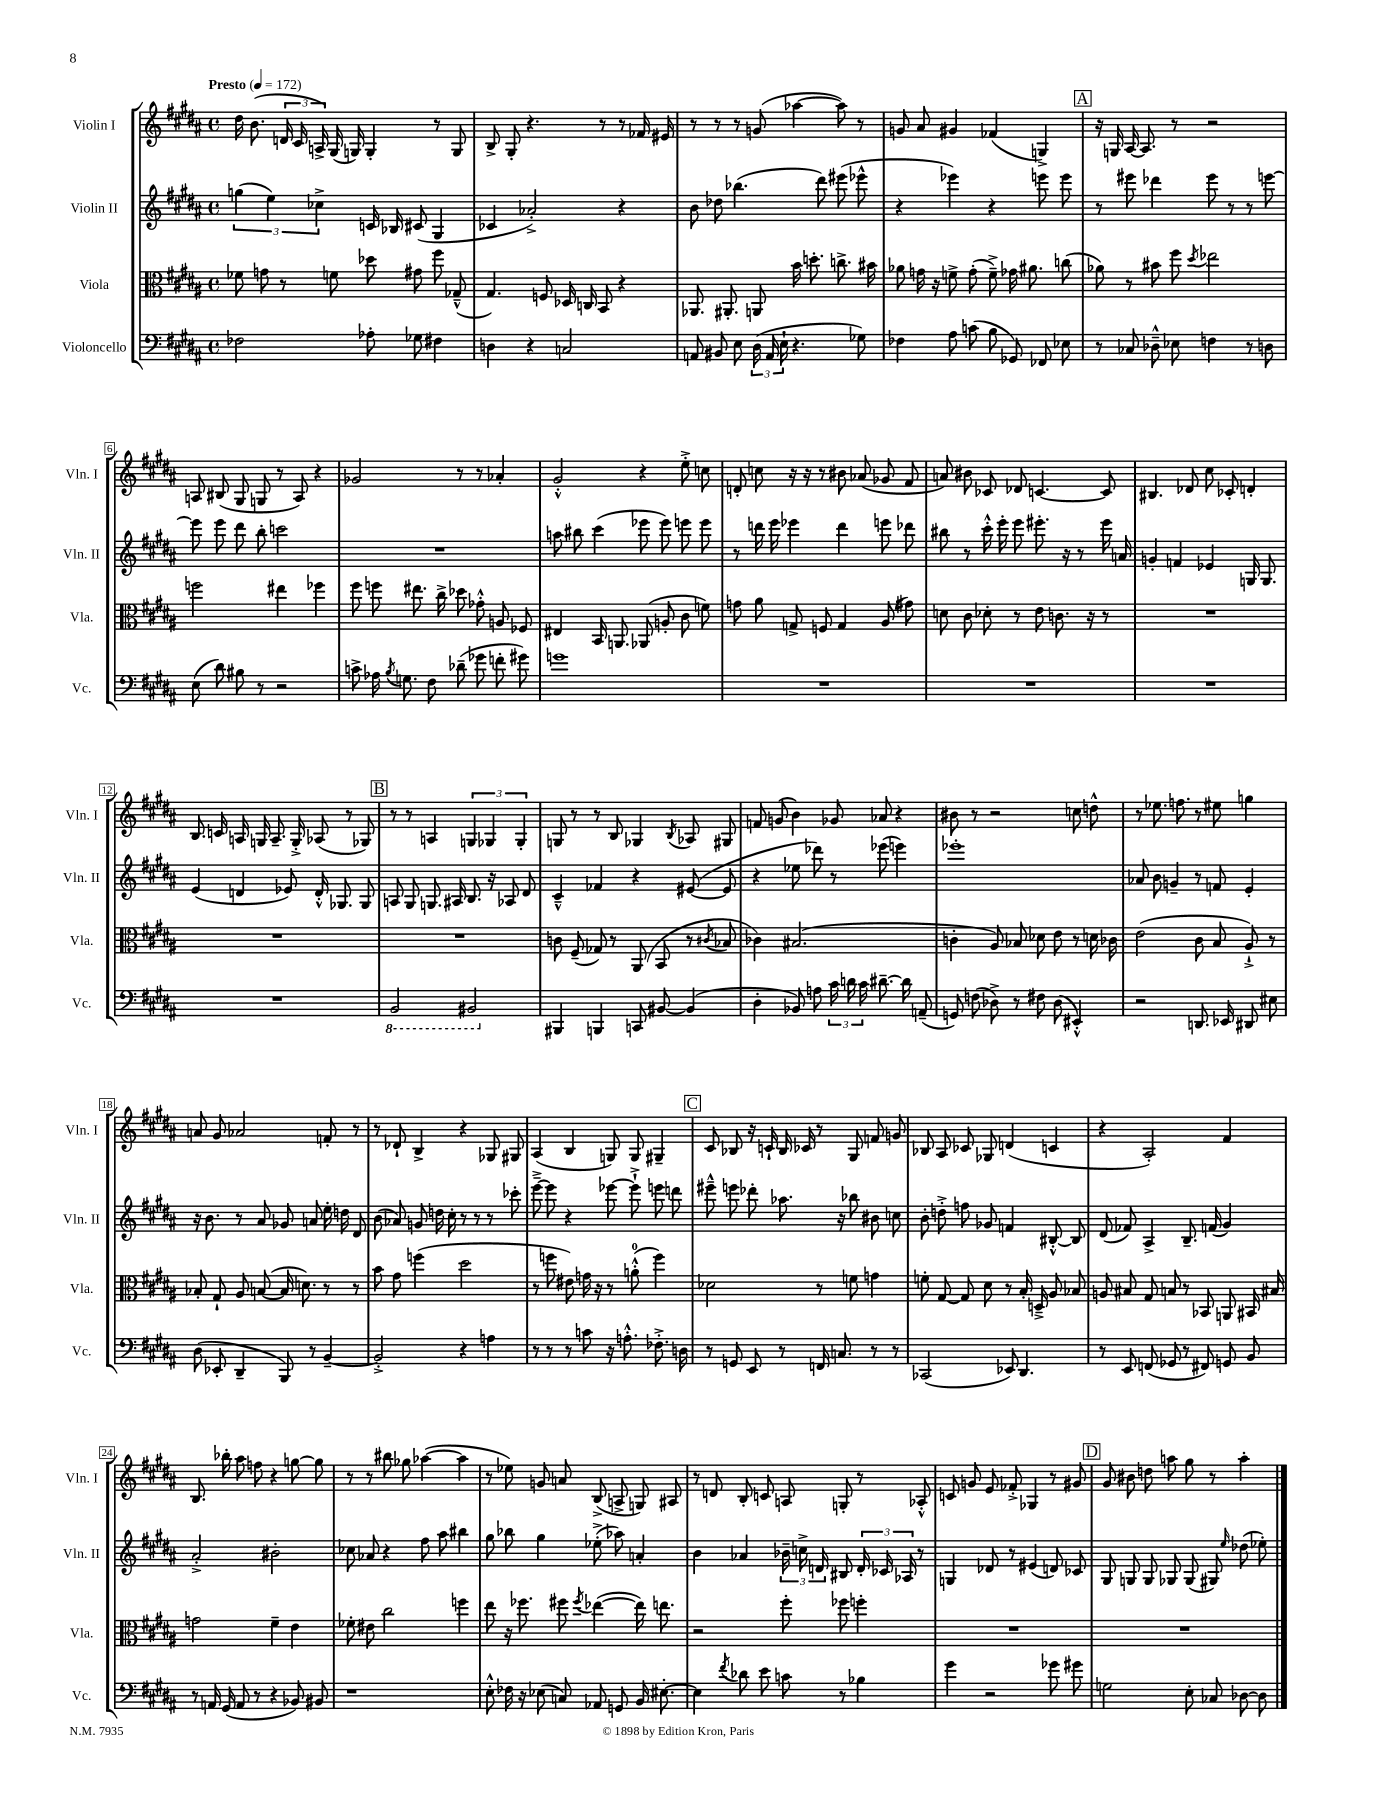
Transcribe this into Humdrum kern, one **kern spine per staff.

**kern	**kern	**kern	**kern
*part4	*part3	*part2	*part1
*staff4	*staff3	*staff2	*staff1
*I"Violoncello	*I"Viola	*I"Violin II	*I"Violin I
*I'Vc.	*I'Vla.	*I'Vln. II	*I'Vln. I
*clefF4	*clefC3	*clefG2	*clefG2
*k[f#c#g#d#a#]	*k[f#c#g#d#a#]	*k[f#c#g#d#a#]	*k[f#c#g#d#a#]
*M4/4	*M4/4	*M4/4	*M4/4
*met(c)	*met(c)	*met(c)	*met(c)
*MM172	*MM172	*MM172	*MM172
=1	=1	=1	=1
!	!	!	!LO:TX:a:B:t=Presto
2F-X\	8f-X\	(6ggn\	16dd#\
.	.	.	(8.b\
.	8gn\	.	.
.	.	6ee\)	.
.	8r	.	24dn/
.	.	.	24c#/
.	.	6cc-X^\	24An^/)
.	8fn\	.	(16G#/
.	.	.	16Gn/)
8A-X'\	8dd-X\	16cn/	4G'/
.	.	16B-X/	.
8G-X\	8g#X\	(8c#X/	.
4F#X\	8ff#\	4G#/	8r
.	(8G-X~^^/	.	8G/
=2	=2	=2	=2
4Dn\	4.G#/)	4c-X/	8B^/
.	.	.	8G#'/
4r	.	2a-X'^/)	4.r
.	8Fn/	.	.
2Cn/	16D-X/	.	.
.	16Cn/	.	.
.	8BB/	.	8r
.	4r	4r	8r
.	.	.	16f-X/
.	.	.	16e#X/
=3	=3	=3	=3
8AAn/	8.AA-X/	8b\	8r
8BB#X/	.	8dd-X\	8r
.	8.AA#X'/	.	.
8E\	.	(4.bb-X\	8r
(24D#\	8AAn/	.	(8gn/
24AA/	.	.	.
24E`\	.	.	.
4.r	16b\	.	[4aa-X\
.	8.ddn'\	.	.
.	.	8ddd#\)	.
.	8.ccn^\	(8eee#X\	8aa-\])
8G-X\)	.	8eee-X^^\	8r
.	16b#X\	.	.
=4	=4	=4	=4
4F-X\	8a-X\	4r	8gn/
.	16gn\	.	8a#/
.	16r	.	.
8A#\	8fn^\	4eee-X\)	4g#X/
(8cn\	(8g'\	.	.
8B\	8f~^\)	4r	(4f-X/
8GG-X/)	16g-X\	.	.
.	8.a#X\	.	.
8FF-X/	.	8eeen\	4Gn^/)
8E-X\	(8ccn\	8eee\	.
!!LO:REH:place=s1:t=A
=5	=5	=5	=5
8r	8a-X\)	8r	16r
.	.	.	16Gn/
8C-X/	8r	8eee#X\	[16A#/
.	.	.	8.A#/]
8D-X~^^\	8b#X\	4ddd-X\	.
8E-X\	8ff#\	.	8r
.	8qdd#/	.	.
4Fn\	2ee-X\	8eee#\	2r
.	.	8r	.
8r	.	8r	.
8Dn\	.	[8eeen\	.
!!LO:LB:g=z
=6	=6	=6	=6
(8E\	2ffn\	8eee\]	8An/
8d#\)	.	8eee\	(8B#X/
8B#X\	.	8ddd#\	8G#/
8r	.	8bb'\	8Gn/
2r	4ee#X\	2cccn\	8r
.	.	.	8A/)
.	4ff-X\	.	4r
=7	=7	=7	=7
8cn^\	8ff#\	1r	2g-X/
16A-X\	8ffn\	.	.
8qB/	.	.	.
8.Gn\	.	.	.
.	8.ee#X\	.	.
8F#\	.	.	.
.	16cc#^\	.	.
(8d-X~\	8dd-X\	.	8r
8g-X\	8g-X'^^\	.	8r
8fn'\	8An/	.	4a-X'/
8g#X\)	8F-X/	.	.
=8	=8	=8	=8
1gn	4E#X/	8aan\	2g#'^^/
.	.	8bb#X\	.
.	16BB/	(4ccc#\	.
.	8.AAn/	.	.
.	(8AA-X/	8eee-X\	4r
.	8An'/	8eee-\)	.
.	8c#\	8eeen\	8ee'^\
.	8fn\)	8eee\	8ccn\
=9	=9	=9	=9
1r	8gn\	8r	8dn'/
.	8a#\	16dddn\	8ccn\
.	.	16eee\	.
.	8Gn^/	4eee-X\	16r
.	.	.	16r
.	8Fn/	.	8r
.	4G/	4ddd\	8b#X\
.	.	.	(8a-X/
.	(8A#/	8eeen\	8g-X/
.	8g#X\)	8ddd-X\	8f#/
=10	=10	=10	=10
1r	8dn\	8bb#X\	8an/)
.	8c#\	8r	8b#X\
.	8d-X'\	16ccc#'^^\	8c-X/
.	.	16eee'\	.
.	8r	8eee\	8d-X/
.	8e\	8.eee#X'\	[4.cn/
.	8.cn\	.	.
.	.	16r	.
.	.	8r	.
.	16r	.	.
.	8r	16eee#\	8c/]
.	.	16an/	.
=11	=11	=11	=11
1r	1r	4gn'/	4.B#X/
.	.	4fn/	.
.	.	.	8d-X/
.	.	4e-X/	8cc#\
.	.	.	8c-X'/
.	.	16Gn/	4dn'/
.	.	8.G/	.
!!LO:LB:g=z
=12	=12	=12	=12
1r	1r	(4e/	8.B/
.	.	.	16cn/
.	.	4dn/	16An/
.	.	.	16Gn/
.	.	.	8.A~/
.	.	8e-X/)	.
.	.	.	16G'^/
.	.	16d'^^/	(8A-X/
.	.	8.G-X/	.
.	.	.	8r
.	.	8G-/	8G-X/)
!!LO:REH:place=s1:t=B
=13	=13	=13	=13
*8ba	*	*	*
2BBB/	1r	8An/	8r
.	.	8G#/	8r
.	.	8.Gn/	4An/
.	.	16A#X/	.
2BBB#X/	.	8.B/	6Gn/
.	.	.	6G-X/
.	.	16r	.
.	.	8A-X/	.
.	.	.	6G-'/
.	.	8d#/	.
=14	=14	=14	=14
*X8ba	*	*	*
4BBB#X/	8cn\	4c#~^^/	8Gn/
.	(8F#~/	.	8r
4BBBn/	8G-X/)	4f-X/	8r
.	8r	.	8B/
8CCn/	(8AA#/	4r	4G-X/
[8BB#X/	8BB/	.	.
.	.	.	8qB/
(4BB#/]	8r	([8e#X/	8A-X/
.	8qc#X/	.	.
.	8B-X/	8e#/]	8G#X/
=15	=15	=15	=15
4D#'\	4c-X\)	4r	8fn/
.	.	.	(8gn/
8BB-X/)	(2.B#X/	8ee-X\	4b\)
8An\	.	8ddd-X\)	.
24c#\	.	8r	8g-X/
24dn\	.	.	.
24c#\	.	.	.
[8.d#X~\	.	(8eee-X\	8a-X/
.	.	4eeen\)	4r
16d#\]	.	.	.
(8AAn~/	.	.	.
=16	=16	=16	=16
8GGn/)	4cn'\	1eee-X'	8b#X\
(8Fn\	.	.	8r
8D-X^\)	8A#/)	.	2r
8r	8B-X/	.	.
8F#X\	8d-X\	.	.
(8D-\	8e\	.	.
4EE#X'^^/)	8r	.	8ccn\
.	16dn\	.	8ddn^^\
.	16c-X\	.	.
=17	=17	=17	=17
2r	(2e\	8a-X/	8r
.	.	8b\	8.ee-X\
.	.	4gn~/	.
.	.	.	8.ffn\
8.DDn/	8c#\	8r	8r
.	8B/	8fn/	8ee#X\
16EE-X/	.	.	.
8DD#X/	8A#`^/)	4e'/	4ggn\
8E#X\	8r	.	.
!!LO:LB:g=z
=18	=18	=18	=18
(8D#\	8B-X'/	16r	8an/
.	.	8.b\	.
8EE-X'/	8G#`/	.	8g#/
4DD#~/	8A#/	8r	2a-X/
.	([8Bn/	8a#/	.
8BBB/)	16B/]	8g-X/	.
.	8.dn\)	.	.
8r	.	8an/	.
[4BB~/	8r	16ee'\	8fn'/
.	.	16ddn\	.
.	8r	8d#/	8r
=19	=19	=19	=19
2BB'^/]	8b\	(8b\	8r
.	8g#\	8a-X/)	8d-X`/
.	(4ffn\	8gn/	4B^/
.	.	16ddn\	.
.	.	16cc#'\	.
4r	2dd#\	8r	4r
.	.	8r	.
4An\	.	8r	8G-X/
.	.	8ccc-X'\	8G#X/
=20	=20	=20	=20
8r	8r	[8eee~^\	(4A#/
8r	8ffn\	8eee\]	.
8r	8e#X\)	4r	4B/
8cn\	16gn\	.	.
.	16r	.	.
16r	8r	[8eee-X\	8Gn/)
8.An'^^\	.	.	.
.	(8an'^^\	8eee-`^\]	8G/
8.F-X'^\	4ff\)	8eeen\	4G#X~/
.	.	8dddn\	.
16Dn\	.	.	.
!!LO:REH:place=s1:t=C
=21	=21	=21	=21
8r	2d-X\	8eee#X~^^\	8c#/
8GGn/	.	8eeen\	8B-X/
8EE/	.	8ddd-X'\	16r
.	.	.	16cn`/
8r	.	8.aa-X\	16B-/
.	.	.	16c-X/
16FFn/	8r	.	8r
8.Cn/	.	16r	.
.	8fn\	8bb-X\	8G#/
8r	4gn\	8b#X\	8fn/
8r	.	8ccn\	8gn/
=22	=22	=22	=22
(2CC-X/	8fn'\	8b'\	8B-X/
.	[8G#/	8ddn'^\	8A#/
.	8G#/]	8ffn\	8c-X/
.	8d#\	8g-X/	8G-X/
8EE-X/)	8r	4fn/	(4dn/
4.DD#/	16B'/	.	.
.	16Dn~^/	.	.
.	8A#/	[8B#X'^^/	4cn/
.	8B-X/	8B#/]	.
=23	=23	=23	=23
8r	8An/	(8d#/	4r
8EE/	8B#X/	8f-X/)	.
(8FFn/	8G#/	4A#^/	2A#'/)
8GG-X/	8Bn/	.	.
8r	8r	8.B~/	.
8FF#X/)	8BB-X/	.	.
.	.	(16fn/	.
8GGn/	8AAn/	4g#/)	4f#/
8BB/	16BB#X/	.	.
.	16B#X/	.	.
!!LO:LB:g=z
=24	=24	=24	=24
8r	2gn\	2a#'^/	8.B/
16AAn/	.	.	.
(16GG#/	.	.	16bb-X'\
8AA/	.	.	8aa#\
8r	.	.	8ffn\
4r	4f#~\	2b#X'\	4r
8BB-X/)	4e\	.	[8ggn\
8BB#X/	.	.	8gg\]
=25	=25	=25	=25
1r	8f-X'\	8cc-X\	8r
.	8e#X\	8a-X/	8r
.	2cc#\	4r	8bb#X\
.	.	.	8gg-X\
.	.	8ff#\	([4aa-X\
.	.	8aa#\	.
.	4ffn\	4bb#X\	4aa-\]
=26	=26	=26	=26
8E'^^\	8ee\	8gg#\	8r
16F-X\	16r	8bb-X\	8ee-X\)
16r	8.ff-X\	.	.
(8E-X\	.	4gg#\	8gn/
8Cn/)	8ff#X\	.	8an/
.	8qff#/	.	.
8AA-X/	([4ee-X\	(8ee-X'^\	(8B^/
8GGn/	.	8aa-X\)	8An^/
16BB/	16ee-\])	4an'/	8Gn/)
[8.E#X'\	8.een\	.	.
.	.	.	8A#X/
=27	=27	=27	=27
4E#\]	2r	4b\	8r
.	.	.	8dn/
8qf#/	.	.	.
8d-X\	.	4a-X/	8B'/
8e\	.	.	8cn/
8cn\	8ff#'\	24b-X~\	8An/
.	.	24ccn^\	.
.	.	24dn/	.
8r	8ff-X\	8B#X/	8Gn'/
4B-X\	4ffn'\	24d'/	8r
.	.	24c-X/	.
.	.	24A-X/	.
.	.	8r	8A-X'^^/
=28	=28	=28	=28
4g#\	1r	4Gn/	8cn/
.	.	.	8gn/
2r	.	8d-X/	8e/
.	.	8r	8f-X'^/
.	.	(4e#X/	4G-X/
8g-X\	.	8dn/)	8r
8g#X\	.	8c-X/	8g#X/
!!LO:REH:place=s1:t=D
=29	=29	=29	=29
2Gn\	1r	8G#/	8g#/
.	.	8Gn/	8b#X\
.	.	8G/	8ddn\
.	.	8G-X/	8aan\
8E'\	.	(8G-/	8gg#\
8C-X/	.	8G#X/)	8r
.	.	16qqee/	.
[8D-X\	.	(8dd-X\	4aa'\
8D-\]	.	8ee-X'\)	.
==	==	==	==
*-	*-	*-	*-
